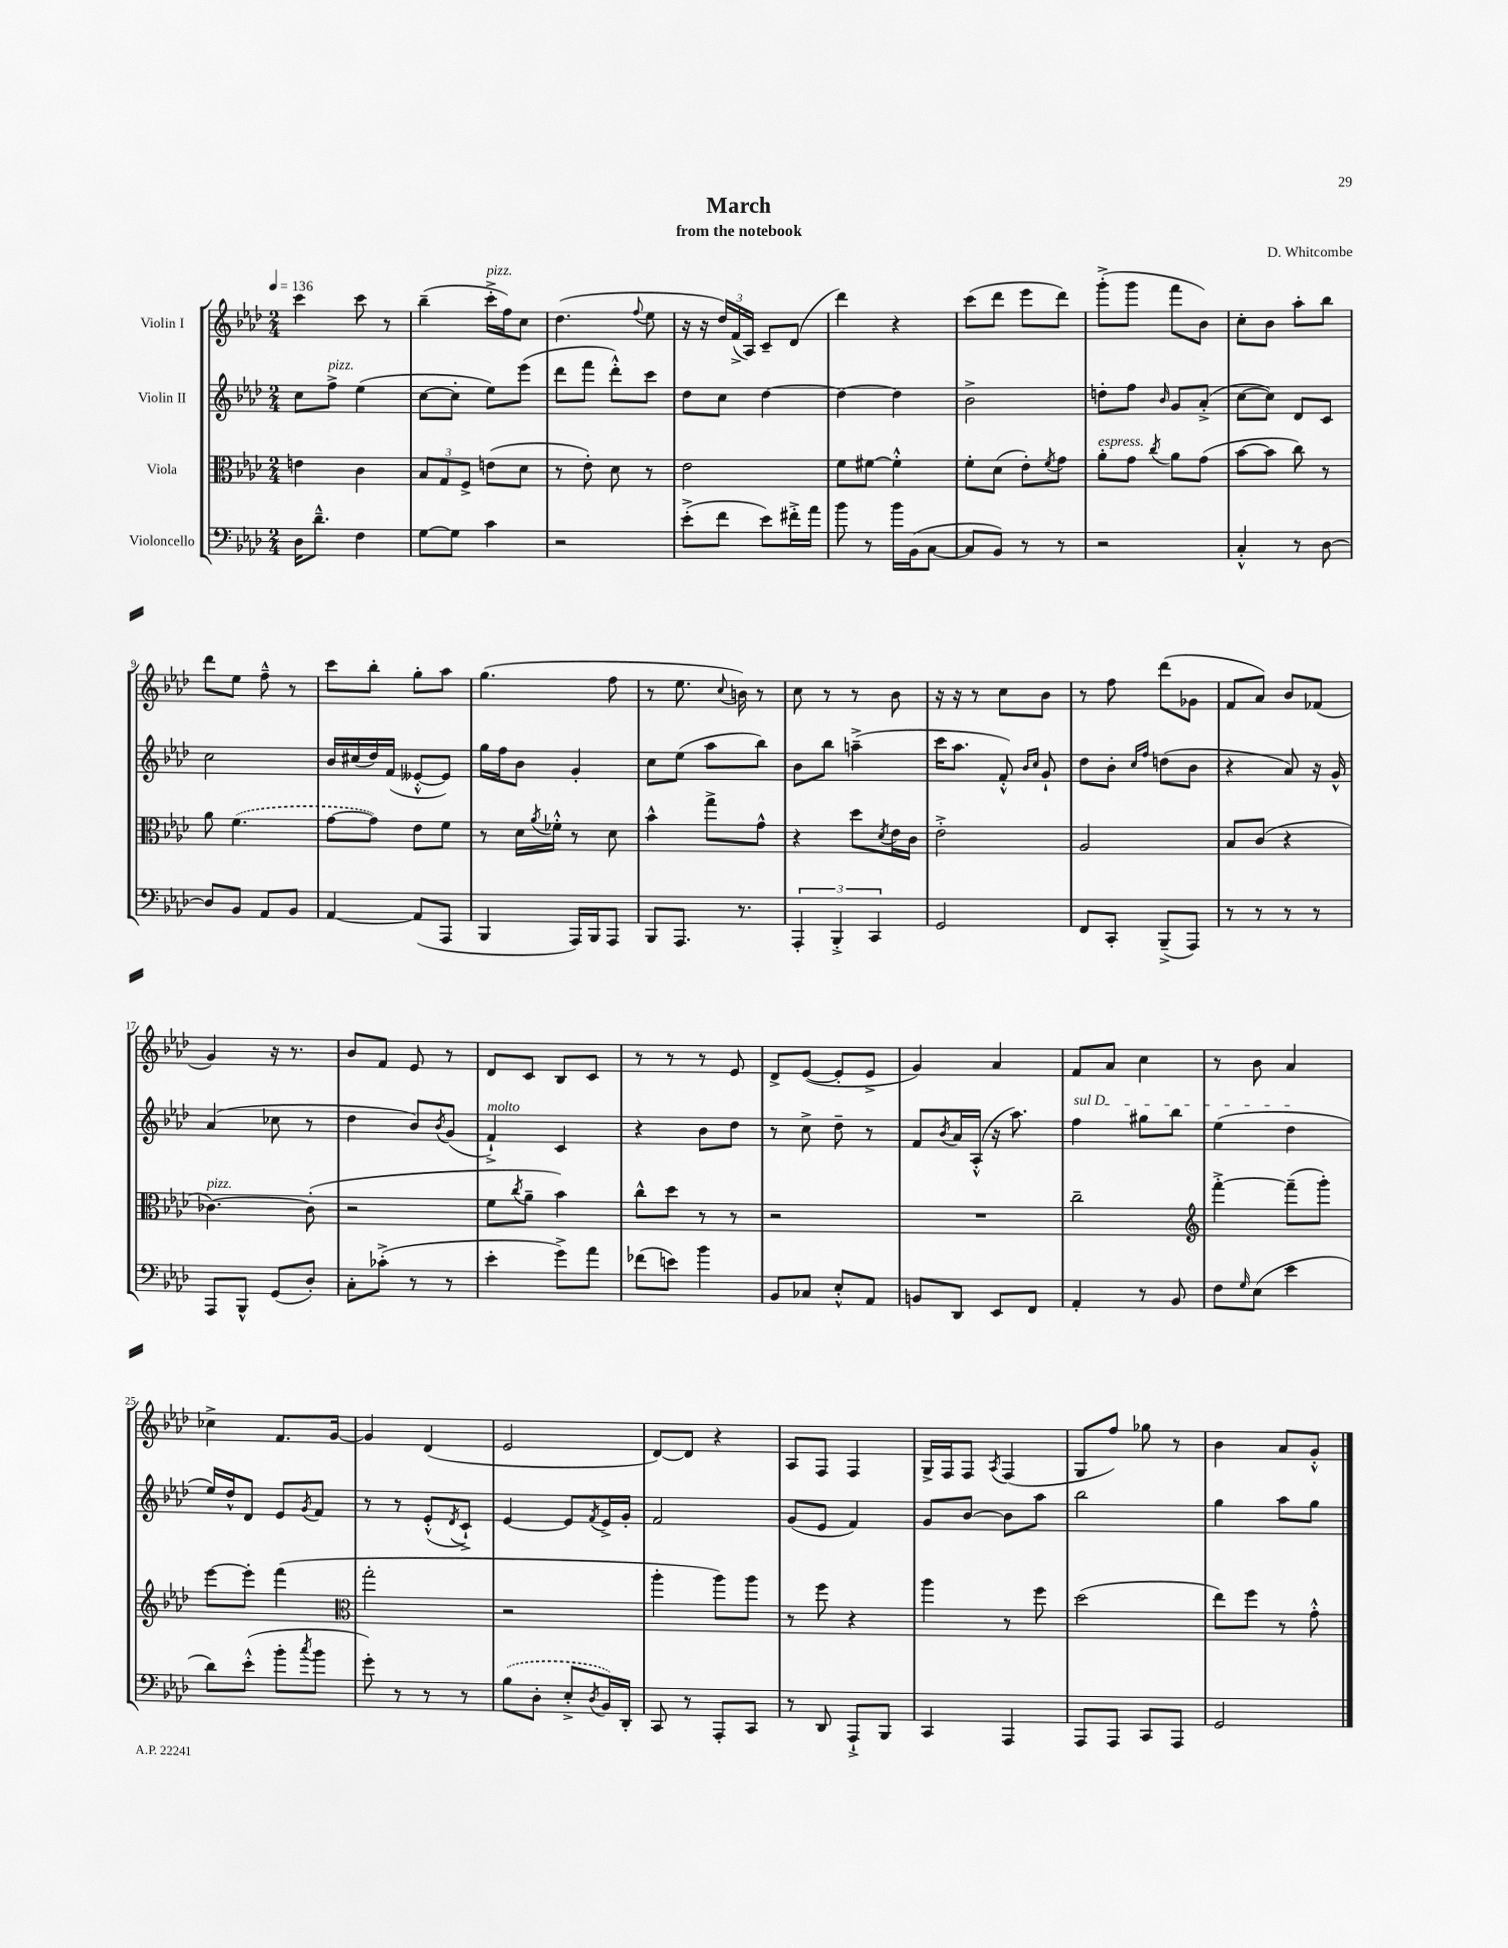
\header { title = "March" composer = "D. Whitcombe" subtitle = "from the notebook" }
<<
\new StaffGroup <<
\new Staff = "s0" \with { instrumentName = "Violin I" } {
    \clef treble \key aes \major \numericTimeSignature \time 2/4 \tempo 4 = 136
    c'''4 c'''8 r8 |
    bes''4--( c'''16-.->^\markup { \italic "pizz." } f''16) c''8 |
    des''4.( \appoggiatura { f''8 } ees''8 |
    r16 r16 \tuplet 3/2 { des''16) f'16->( aes16) } c'8-- des'8( |
    des'''4) r4 |
    c'''8( des'''8 ees'''8 des'''8) |
    g'''8-.->( g'''8 f'''8 bes'8) |
    c''8-. bes'8 aes''8-. bes''8 |
    des'''8 ees''8 f''8---^ r8 |
    c'''8 bes''8-. g''8-. aes''8 |
    g''4.( f''8 |
    r8 ees''8. \appoggiatura { c''8 } b'16) r8 |
    c''8 r8 r8 bes'8 |
    r16 r16 r8 c''8 bes'8 |
    r8 f''8 des'''8( ges'8 |
    f'8 aes'8) bes'8 fes'8( |
    g'4) r16 r8. |
    bes'8 f'8 ees'8 r8 |
    des'8 c'8 bes8 c'8 |
    r8 r8 r8 ees'8 |
    des'8-> ees'8~( ees'8-. ees'8-> |
    g'4) aes'4 |
    f'8 aes'8 c''4 |
    r8 bes'8 aes'4 |
    ces''4-> f'8. g'16~ |
    g'4 des'4( |
    ees'2 |
    des'8~) des'8 r4 |
    aes8 f8 f4 |
    g16-> f16 f8 \acciaccatura { aes8 } f4( |
    g8 f''8) ges''8 r8 |
    bes'4 aes'8 g'8-.-^ \bar "|." |
}
\new Staff = "s1" \with { instrumentName = "Violin II" } {
    \clef treble \key aes \major \numericTimeSignature \time 2/4
    c''8 f''8->^\markup { \italic "pizz." } ees''4( |
    c''8~ c''8-. ees''8) ees'''8( |
    des'''8 f'''8 des'''8-.-^) c'''8 |
    des''8 c''8 des''4~ |
    des''4~ des''4 |
    bes'2-> |
    d''8-. f''8 \grace { bes'16 } g'8 aes'8-.->( |
    c''8~ c''8) des'8 c'8 |
    c''2 |
    bes'16 cis''16( des''16) f'16( eeses'8~-.-^ eeses'8) |
    g''16 f''16 bes'8 g'4-. |
    c''8 ees''8( aes''8 bes''8) |
    bes'8 bes''8 a''4--->( |
    c'''16 aes''8. f'8-.-^) \grace { bes'16 c''16 } g'8-! |
    des''8 bes'8-. \grace { c''16 f''16 } d''8( bes'8 |
    r4 aes'8) r16 g'16-^ |
    aes'4( ces''8 r8 |
    des''4 bes'8) \acciaccatura { bes'8 } g'8( |
    f'4-!->^\markup { \italic "molto" }) c'4 |
    r4 bes'8 des''8 |
    r8 c''8-> des''8-- r8 |
    f'8 \acciaccatura { bes'8 } aes'16 aes16-.-^( r16 aes''8.) |
    \once \override TextSpanner.bound-details.left.text = \markup { \italic "sul D" } f''4\startTextSpan gis''8 bes''8 |
    ees''4( des''4\stopTextSpan |
    ees''16) des''16-^ des'8 ees'8 \acciaccatura { g'8 } f'8 |
    r8 r8 ees'8-.-^( \acciaccatura { des'8 } c'8-!->) |
    ees'4~ ees'8 \acciaccatura { f'8 } ees'16-> g'16-. |
    f'2 |
    g'8( ees'8 f'4) |
    g'8 bes'8~ bes'8 aes''8 |
    bes''2 |
    g''4 aes''8 g''8 \bar "|." |
}
\new Staff = "s2" \with { instrumentName = "Viola" } {
    \clef alto \key aes \major \numericTimeSignature \time 2/4
    e'4 c'4 |
    \tuplet 3/2 { bes8 g8 f8-> } e'8( des'8 |
    r8 ees'8-.) des'8 r8 |
    ees'2 |
    f'8 fis'8~ fis'4-.-^ |
    f'8-. des'8( ees'8-.) \acciaccatura { f'8 } g'8 |
    aes'8-.^\markup { \italic "espress." } g'8 \acciaccatura { c''8 } aes'8 g'8( |
    bes'8~ bes'8 c''8) r8 |
    aes'8 \once \slurDashed f'4.( |
    g'8~ g'8) ees'8 f'8 |
    r8 des'16 \acciaccatura { aes'8 } fes'16-.-^ r8 des'8 |
    bes'4-^ g''8-> g'8-^ |
    r4 des''8 \acciaccatura { des'8 } ees'16 c'16 |
    ees'2-.-> |
    aes2 |
    bes8 c'8( r4 |
    ces'4.~^\markup { \italic "pizz." }) ces'8-.( |
    r2 |
    f'8 \acciaccatura { c''8 } aes'8-- bes'4) |
    c''8-^ des''8 r8 r8 |
    r2 |
    R2 |
    c''2-- |
    \clef treble f'''4~-.-> f'''8--( g'''8-.) |
    ees'''8~ ees'''8-. f'''4( |
    \clef alto g''2-. |
    r2 |
    aes''4-. aes''8) aes''8 |
    r8 f''8 r4 |
    aes''4 r8 f''8 |
    des''2( |
    ees''8) f''8 r8 g'8-.-^ \bar "|." |
}
\new Staff = "s3" \with { instrumentName = "Violoncello" } {
    \clef bass \key aes \major \numericTimeSignature \time 2/4
    des16 des'8.---^ f4 |
    g8~ g8 c'4 |
    r2 |
    ees'8-.->( f'8 ees'8) fis'16-.-> aes'16 |
    bes'8 r8 bes'16 bes,16( c8~ |
    c8 bes,8) r8 r8 |
    r2 |
    c4-.-^ r8 des8~ |
    des8 bes,8 aes,8 bes,8 |
    aes,4~ aes,8( aes,,8 |
    bes,,4 aes,,16) bes,,16 aes,,8 |
    bes,,8 aes,,8. r8. |
    \tuplet 3/2 { aes,,4-. bes,,4-.-> c,4 } |
    g,2 |
    f,8 c,8-. bes,,8--->( aes,,8) |
    r8 r8 r8 r8 |
    aes,,8 bes,,8-^ g,8( des8-.) |
    c8-. ces'8-.->( r8 r8 |
    ees'4-. g'8->) aes'8 |
    fes'8( e'8) bes'4 |
    bes,8 ces8 ees8-.-^ aes,8 |
    b,8 des,8 ees,8 f,8 |
    aes,4-. r8 bes,8 |
    f8 \grace { g16 } ees8( ees'4 |
    des'8) ees'8-.-^( bes'8-. \acciaccatura { c''8 } bes'8 |
    g'8-.) r8 r8 r8 |
    \once \slurDashed bes8( des8-. ees8-.-> \acciaccatura { des8 } bes,16) des,16-. |
    c,8 r8 aes,,8-. c,8 |
    r8 des,8 aes,,8-!-> bes,,8 |
    c,4 aes,,4 |
    aes,,8 aes,,8 c,8 aes,,8 |
    g,2 \bar "|." |
}
>>
>>
